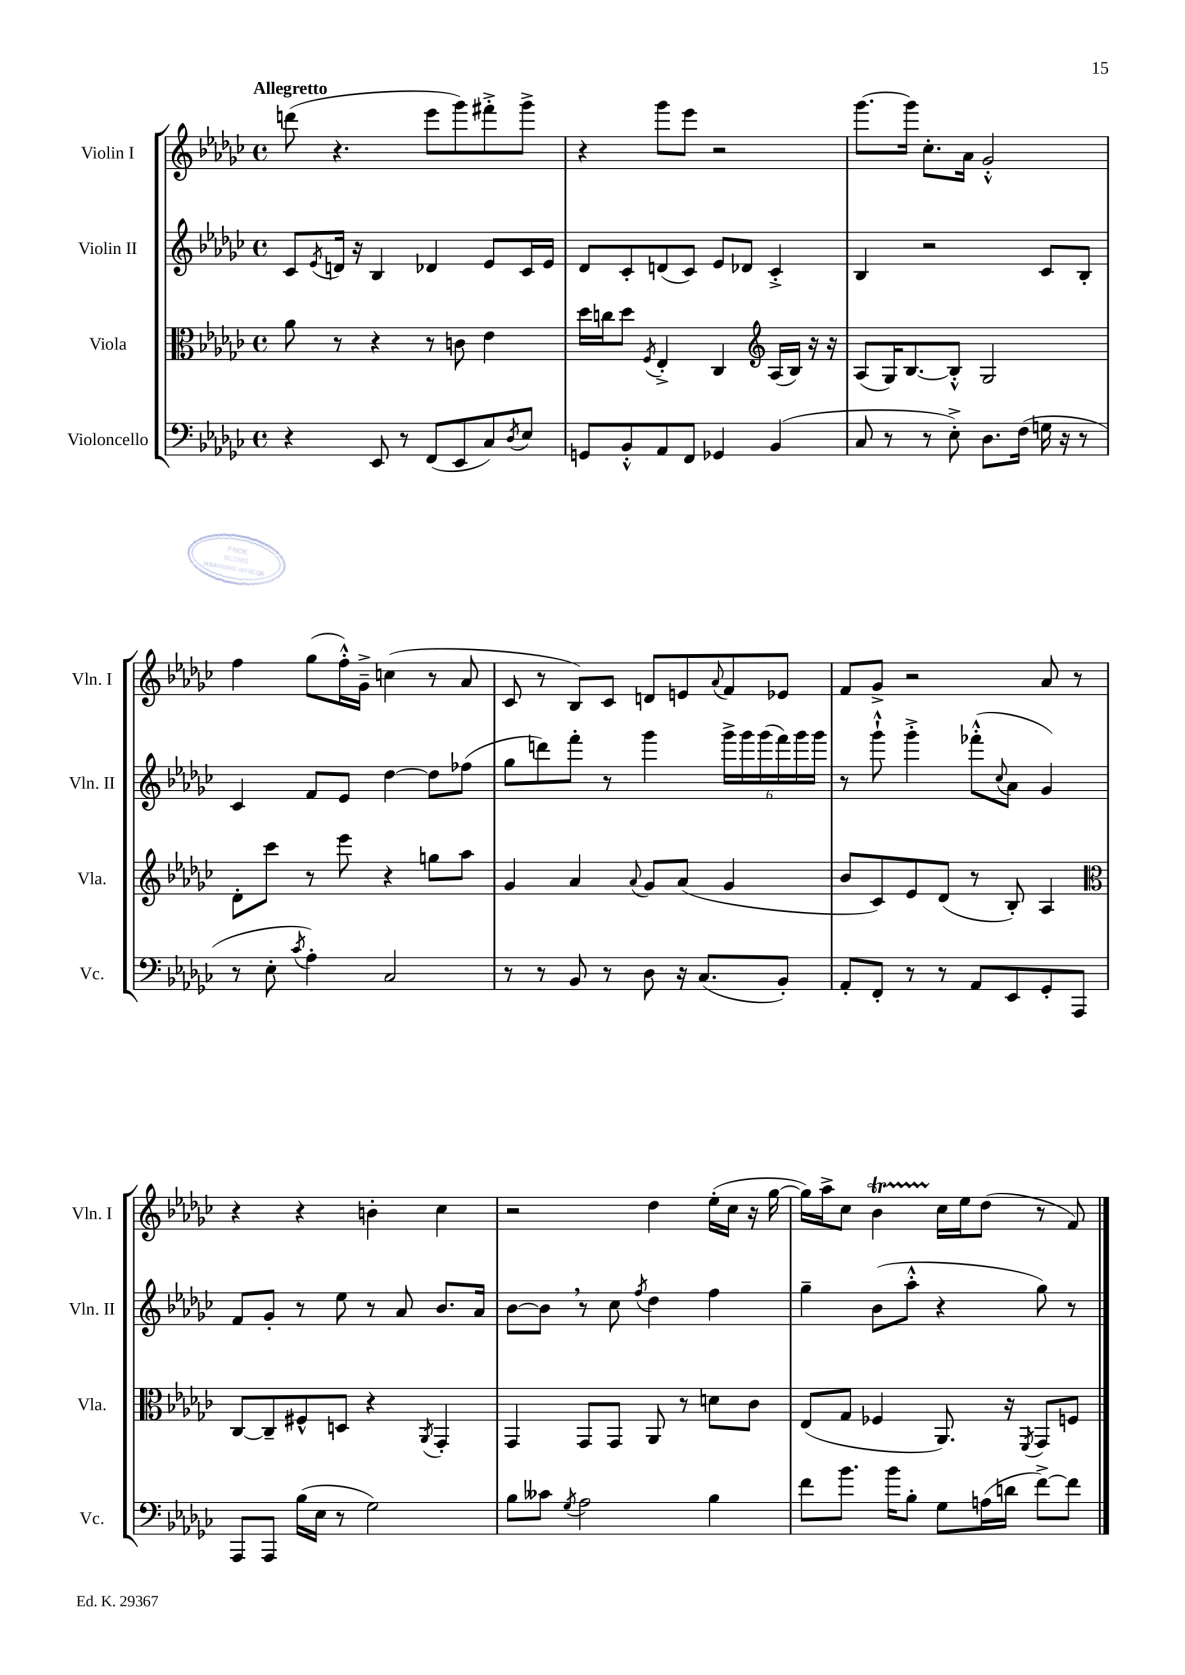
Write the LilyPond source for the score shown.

<<
\new StaffGroup <<
\new Staff = "s0" \with { instrumentName = "Violin I" shortInstrumentName = "Vln. I" } {
    \clef treble \key ges \major \defaultTimeSignature \time 4/4 \tempo "Allegretto"
    d'''8( r4. ees'''8 ges'''8) fis'''8-.-> ges'''8-> |
    r4 ges'''8 ees'''8 r2 |
    ges'''8.~ ges'''16 ces''8.-. aes'16 ges'2-.-^ |
    f''4 ges''8( f''16-.-^) ges'16---> c''4( r8 aes'8 |
    ces'8 r8 bes8) ces'8 d'8 e'8 \appoggiatura { aes'8 } f'8 ees'8 |
    f'8 ges'8-> r2 aes'8 r8 |
    r4 r4 b'4-. ces''4 |
    r2 des''4 ees''16-.( ces''16 r16 ges''16~ |
    ges''16) aes''16-> ces''8 bes'4\startTrillSpan ces''16\stopTrillSpan ees''16 des''8( r8 f'8) \bar "|." |
}
\new Staff = "s1" \with { instrumentName = "Violin II" shortInstrumentName = "Vln. II" } {
    \clef treble \key ges \major \defaultTimeSignature \time 4/4
    ces'8 \acciaccatura { ees'8 } d'16 r16 bes4 des'4 ees'8 ces'16 ees'16 |
    des'8 ces'8-. d'8( ces'8) ees'8 des'8 ces'4-.-> |
    bes4 r2 ces'8 bes8-. |
    ces'4 f'8 ees'8 des''4~ des''8 fes''8( |
    ges''8 d'''8) f'''8-. r8 ges'''4 \tuplet 6/4 { ges'''16-> ges'''16 ges'''16( f'''16) ges'''16 ges'''16 } |
    r8 ges'''8-!-^ ges'''4-.-> fes'''8-.-^( \appoggiatura { ces''8 } aes'8 ges'4) |
    f'8 ges'8-. r8 ees''8 r8 aes'8 bes'8. aes'16 |
    bes'8~ bes'8 \breathe r8 ces''8 \acciaccatura { f''8 } des''4 f''4 |
    ges''4-- bes'8( aes''8-.-^ r4 ges''8) r8 \bar "|." |
}
\new Staff = "s2" \with { instrumentName = "Viola" shortInstrumentName = "Vla." } {
    \clef alto \key ges \major \defaultTimeSignature \time 4/4
    aes'8 r8 r4 r8 c'8 ees'4 |
    des''16 c''16 des''8 \acciaccatura { f8 } ees4-.-> ces4 \clef treble aes16( bes16) r16 r16 |
    aes8( ges16) bes8.~ bes8-.-^ ges2 |
    des'8-. ces'''8 r8 ees'''8 r4 g''8 aes''8 |
    ges'4 aes'4 \appoggiatura { aes'8 } ges'8 aes'8( ges'4 |
    bes'8 ces'8) ees'8 des'8( r8 bes8-.) aes4 |
    \clef alto ces8~ ces8-- fis8-^ d8 r4 \acciaccatura { aes,8 } ges,4-. |
    ges,4 ges,8 ges,8 aes,8 r8 d'8 ces'8 |
    ees8( ges8 fes4 aes,8.) r16 \acciaccatura { f,8 } ges,8 f8 \bar "|." |
}
\new Staff = "s3" \with { instrumentName = "Violoncello" shortInstrumentName = "Vc." } {
    \clef bass \key ges \major \defaultTimeSignature \time 4/4
    r4 ees,8 r8 f,8( ees,8 ces8) \acciaccatura { des8 } ees8 |
    g,8 bes,8-.-^ aes,8 f,8 ges,4 bes,4( |
    ces8 r8 r8 ees8-.->) des8. f16( g16 r16 r8 |
    r8 ees8-. \acciaccatura { ces'8 } aes4-.) ces2 |
    r8 r8 bes,8 r8 des8 r16 ces8.( bes,8-.) |
    aes,8-. f,8-. r8 r8 aes,8 ees,8 ges,8-. aes,,8 |
    aes,,8 aes,,8 bes16( ees16 r8 ges2) |
    bes8 ceses'8 \acciaccatura { ges8 } aes2 bes4 |
    f'8 bes'8. bes'16 bes8-. ges8 a16( d'16 f'8~->) f'8 \bar "|." |
}
>>
>>
\layout { \context { \Score \remove "Bar_number_engraver" } }
